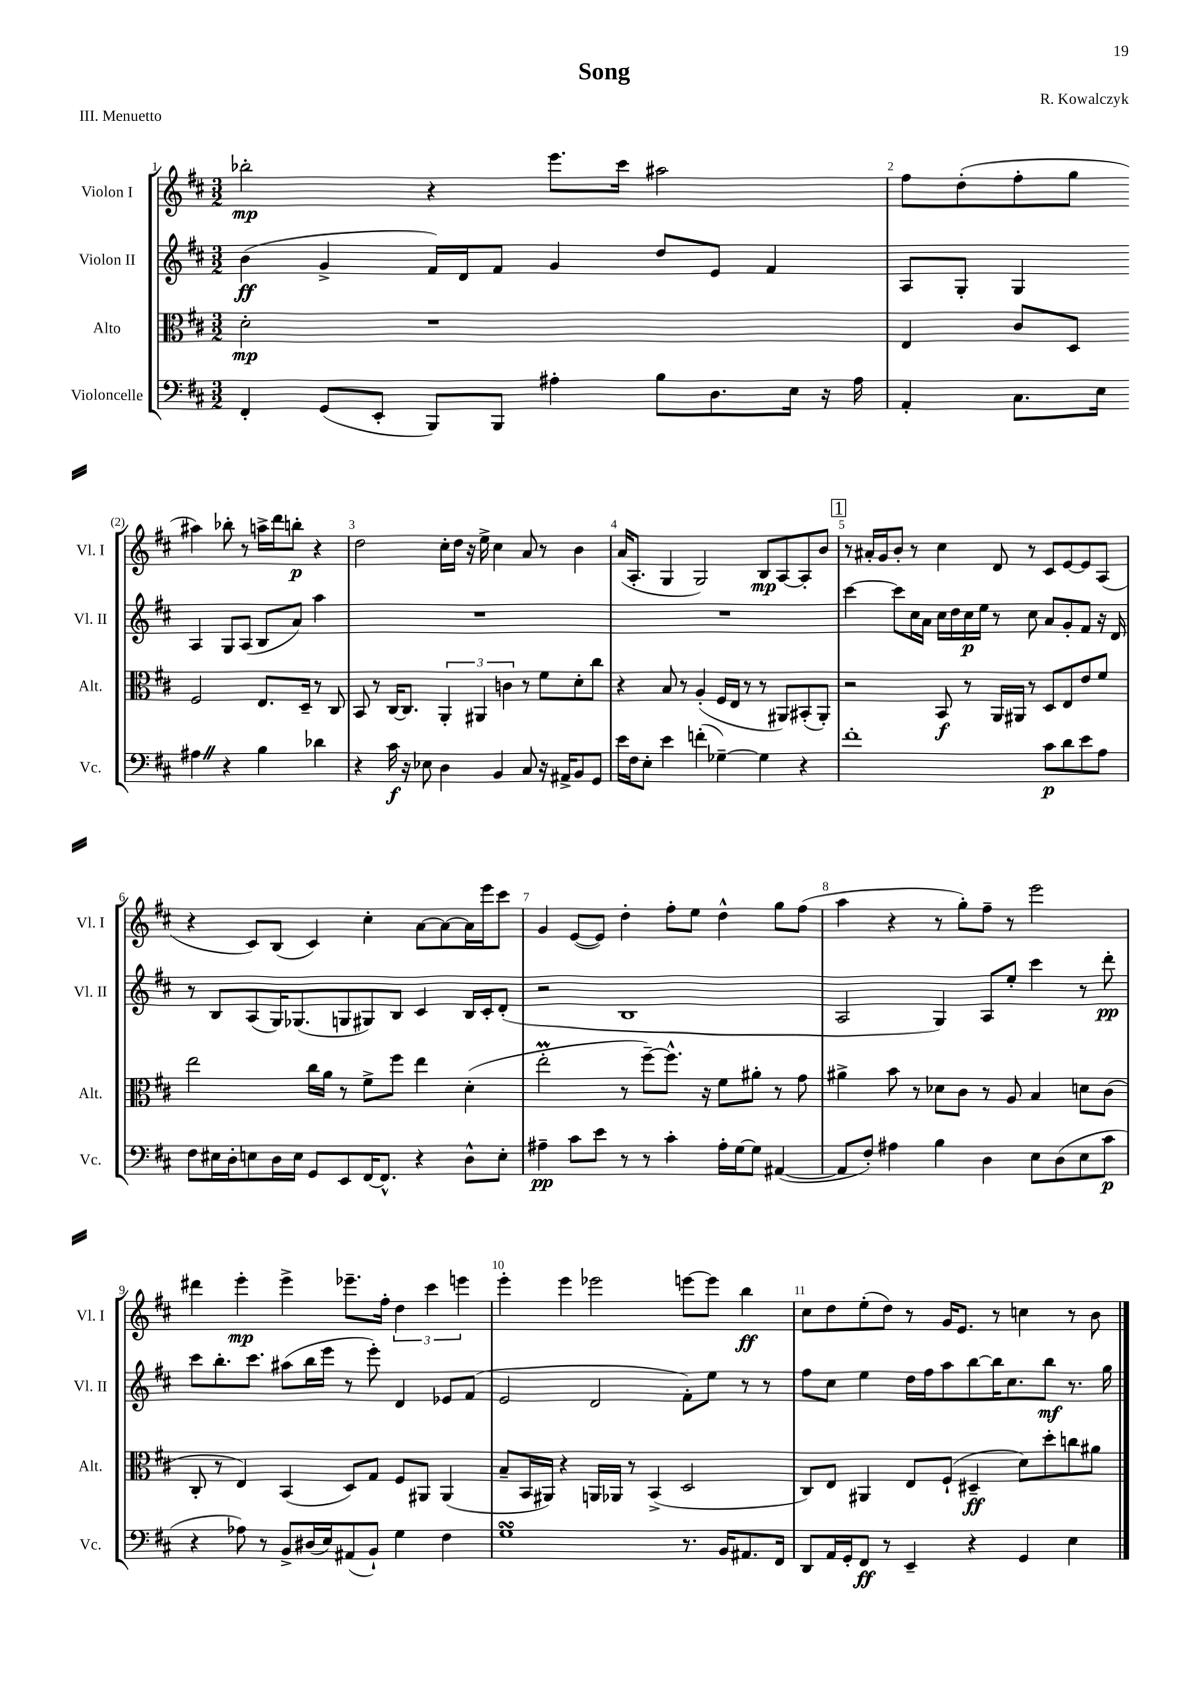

**kern	**kern	**kern	**kern
*staff4	*staff3	*staff2	*staff1
*clefF4	*clefC3	*clefG2	*clefG2
*k[f#c#]	*k[f#c#]	*k[f#c#]	*k[f#c#]
*M3/2	*M3/2	*M3/2	*M3/2
4FF#'	2d'	(4b	2bb-'
(8GG	.	4g^	.
8EE'	.	.	.
8BBB)	1r	16f#)	4r
.	.	16d	.
8BBB	.	8f#	.
4A#'	.	4g	8.eee
.	.	.	16ccc#
8B	.	8dd	2aa#
8.D	.	8e	.
.	.	4f#	.
16E	.	.	.
16r	.	.	.
16A#	.	.	.
=	=	=	=
4AA'	4E	8A	8ff#
.	.	8G'	(8dd'
8.C#	8c#	4G	8ff#'
.	8D	.	8gg
16E	.	.	.
4A#	2F#	4A	4aa#)
4r	.	8G	8bb-'
.	.	(8A	8r
4B	8.E	8B	16aa^
.	.	.	16ddd
.	.	8a)	8bb'
.	16D~	.	.
4d-	8r	4aa	4r
.	8C#	.	.
=	=	=	=
4r	8BB	1.r	2dd
.	8r	.	.
16c#	[16C#	.	.
16r	8.C#]	.	.
8E-	.	.	.
4D	6AA'	.	16cc#'
.	.	.	16dd
.	.	.	16r
.	6AA#	.	.
.	.	.	16ee^
4BB	.	.	4cc#
.	6c	.	.
8C#	8r	.	8a
16r	8f#	.	8r
16AA#^	.	.	.
8BB	8d'	.	4b
8GG	8cc#	.	.
=	=	=	=
16e	4r	1.r	(16a
16F#	.	.	8.A'
8E'	.	.	.
4e	8B	.	4G
.	8r	.	.
(4f'	(4A'	.	2G)
[4G-~)	16F#	.	.
.	16E	.	.
.	8r	.	.
4G-]	8r	.	8B
.	8AA#)	.	[8A
4r	(8BB#'	.	8A']
.	8AA#')	.	8b
=	=	=	=
1f#'	2r	[4ccc#	8r
.	.	.	16a#'
.	.	.	16g
.	.	8ccc#]	8b'
.	.	16cc#	8r
.	.	16a	.
.	8BB	16cc#	4cc#
.	.	16dd	.
.	8r	16cc#	.
.	.	16ee	.
.	16AA	8r	8d
.	16AA#	.	.
.	8r	8cc#	8r
8c#	8D	8a	8c#
8d	8E	8g'	[8e
8e	8e	8f#	8e]
8A	8f#	16r	(8A
.	.	16d	.
=	=	=	=
8F#	2ee	8r	4r
16E#	.	8B	.
16D'	.	.	.
8E	.	(8A	8c#)
16D	.	16G)	(8B
16E	.	(8.G-	.
8GG	16cc#	.	4c#)
.	16a	.	.
8EE	8r	8G	.
[16FF#	8f#^	8G#)	4cc#'
8.FF#^^]	.	.	.
.	8ff#	8B	.
4r	4ee	4c#	[8a
.	.	.	8a_
8D^^	(4d'	16B	16a]
.	.	16c#'	16eee
8E'	.	(8d'	8ccc#
=	=	=	=
4A#~	2ee'	2r	4g
8c#	.	.	([8e
8e	.	.	8e])
8r	8r	1B	4dd'
8r	[8ff#~)	.	.
4c#'	8.ff#^^]	.	8ff#'
.	.	.	8ee
.	16r	.	.
16A#'	8f#	.	4dd^^
[16G	.	.	.
8G]	8a#'	.	.
([4AA#	8r	.	8gg
.	8g	.	(8ff#
=	=	=	=
8AA#]	4a#^	2A	4aa
8F#')	.	.	.
4A#	8b	.	4r
.	8r	.	.
4B	8d-	4G)	8r
.	8c#	.	8gg')
4D	8r	8A	8ff#~
.	8A	8ee'	8r
8E	4B	4ccc#	2eee
(8D	.	.	.
8E	8d	8r	.
8c#	(8c#	8ddd'	.
=	=	=	=
4r	8C#'	8ccc#	4ddd#
.	8r	8.bb'	.
8A-)	4E)	.	4eee'
.	.	8.ccc#	.
8r	.	.	.
8BB^	(4BB	(8aa#	4eee^
(16D#	.	16bb	.
16E)	.	16eee	.
(8AA#	8D)	8r	8.eee-~
8BB`)	8G	8eee')	.
.	.	.	16ff#'
4G	8F#	4d	6dd
.	8AA#	.	.
.	.	.	6ccc#
4F#	(4AA#	8e-	.
.	.	.	6eee
.	.	(8f#	.
=	=	=	=
1G	8B~	2e	4eee'
.	16BB	.	.
.	16AA#)	.	.
.	4r	.	4eee
.	16AA	2d	2eee-
.	16AA-	.	.
.	8r	.	.
.	(4BB^	.	.
8.r	2D	8f#')	[8eee
.	.	8ee	8eee]
16BB	.	.	.
8.AA#	.	8r	4bb
.	.	8r	.
16FF#	.	.	.
=	=	=	=
8DD	8C#)	8ff#	8cc#
16AA	8E	8cc#	8dd
16GG'	.	.	.
8FF#	4AA#	4ee	(8ee'
8r	.	.	8dd)
4EE~	8E	16dd	8r
.	.	16ff#	.
.	(8F#`	8aa	16g
.	.	.	8.e
4r	4D#~	[8bb	.
.	.	16bb]	8r
.	.	8.cc#	.
4GG	8d)	.	4cc
.	8dd'	8bb	.
4E	8cc	8.r	8r
.	8a#	.	8b
.	.	16gg	.
==	==	==	==
*-	*-	*-	*-
